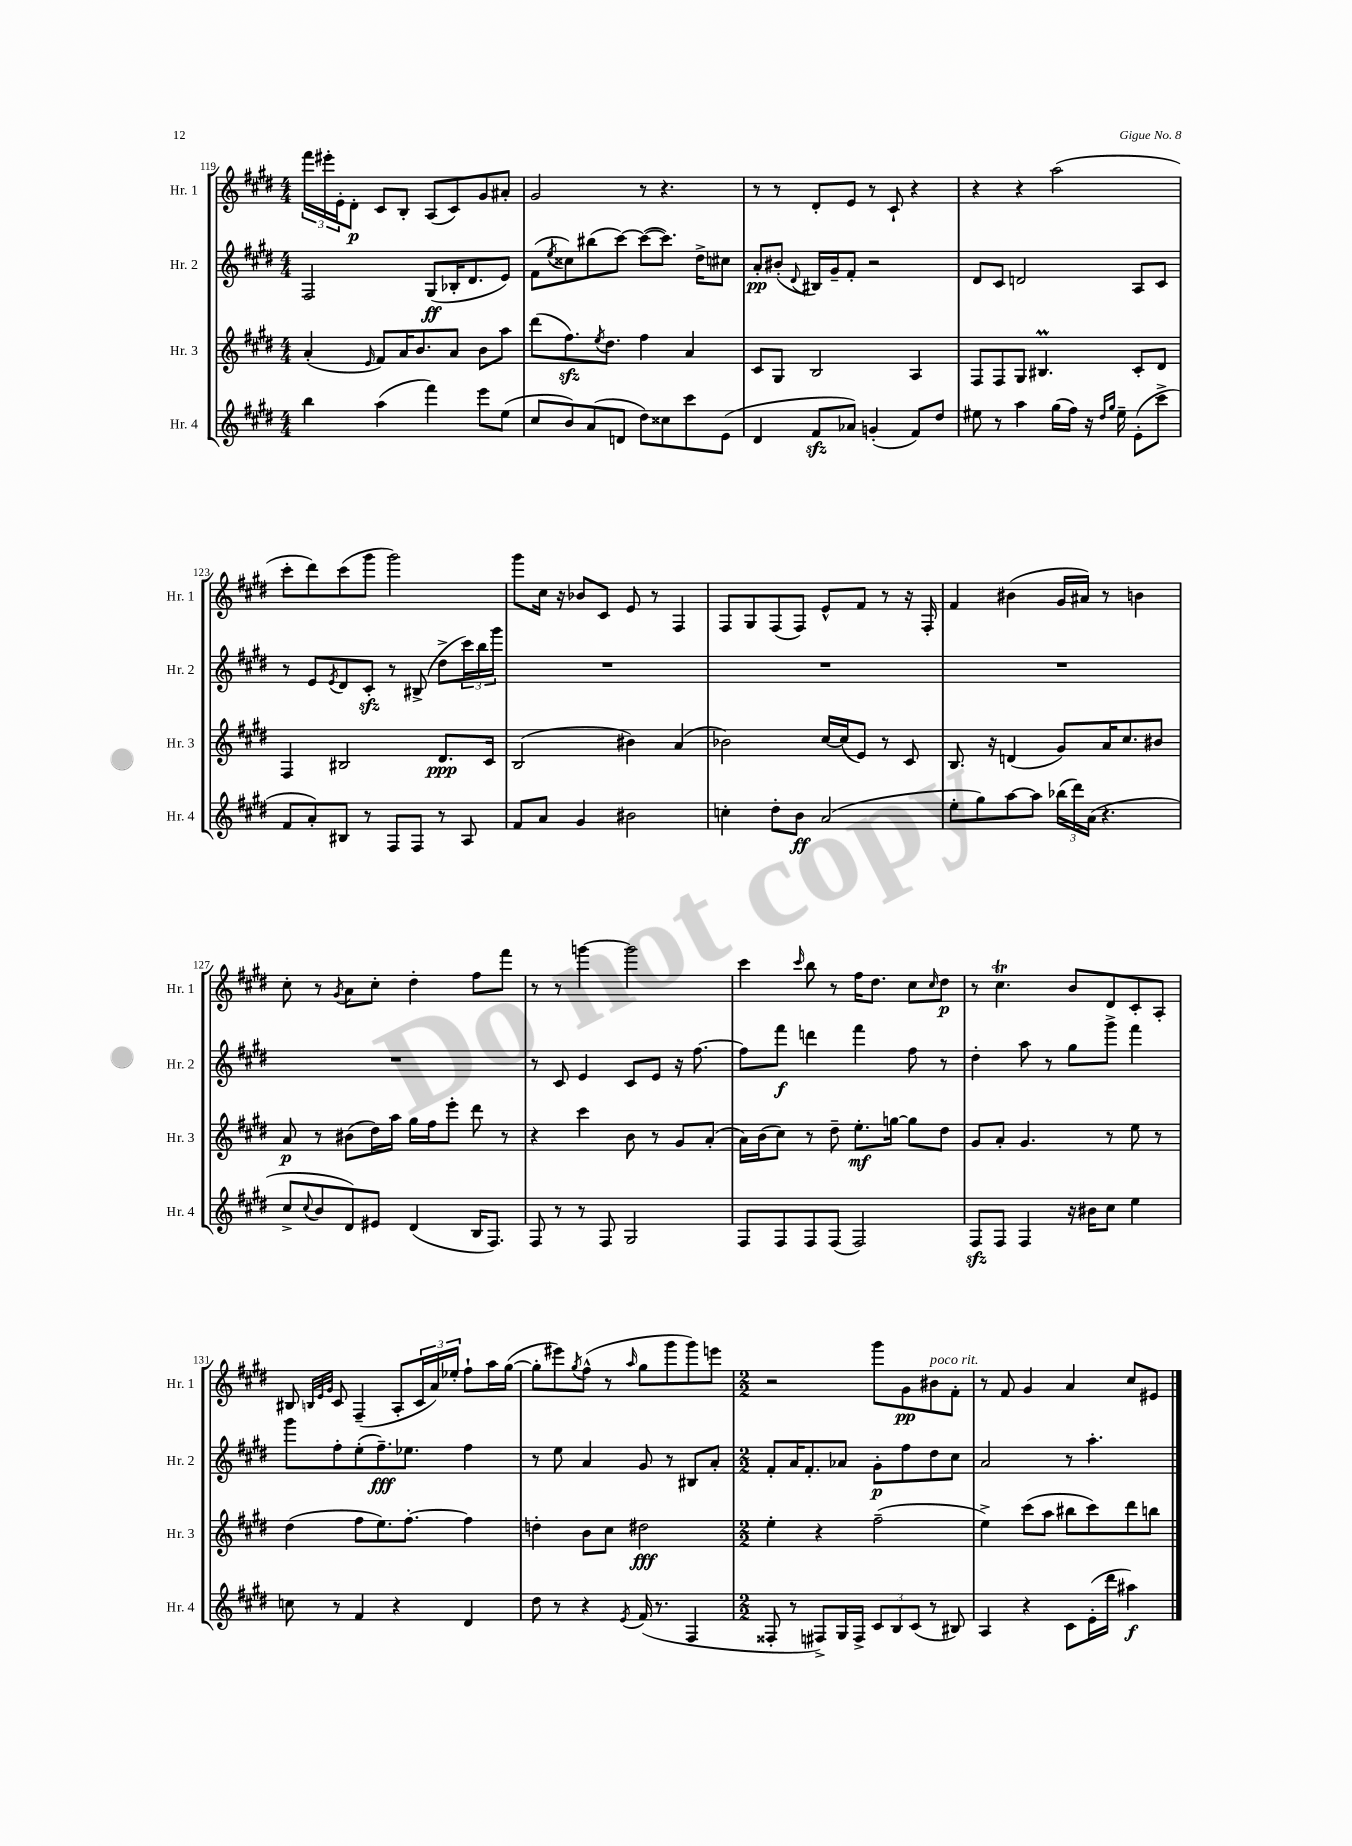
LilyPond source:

<<
\new StaffGroup <<
\new Staff = "s0" \with { instrumentName = "Hr. 1" shortInstrumentName = "Hr. 1" } {
    \clef treble \key e \major \numericTimeSignature \time 4/4
    \tuplet 3/2 { fis'''16 eis'''16-. e'16-. } dis'8-.\p cis'8 b8-. a8( cis'8) gis'8 ais'8-. |
    gis'2 r8 r4. |
    r8 r8 dis'8-. e'8 r8 cis'8-! r4 |
    r4 r4 a''2( |
    cis'''8-. dis'''8) cis'''8( gis'''8 gis'''2) |
    gis'''8 cis''16 r16 bes'8 cis'8 e'8 r8 fis4 |
    fis8 gis8 fis8( fis8) e'8-^ fis'8 r8 r16 fis16-. |
    fis'4 bis'4( gis'16 ais'16) r8 b'4 |
    cis''8-. r8 \acciaccatura { gis'8 } a'8 cis''8-. dis''4-. fis''8 fis'''8 |
    r8 r8 g'''4~ g'''2 |
    cis'''4 \grace { cis'''16 } b''8 r8 fis''16 dis''8. cis''8 \grace { cis''16 } dis''8\p |
    r8 cis''4.\trill b'8 dis'8 cis'8-. a8-. |
    bis8 \grace { b32 e'32 gis'32 } cis'8 fis4--( a8-. \tuplet 3/2 { cis'16 a'16) ees''16-. } fis''8-! a''16 gis''16~( |
    gis''8-. eis'''8) \acciaccatura { gis''8 } fis''8-^( r8 \grace { a''16 } gis''8 gis'''8 gis'''8) e'''8 |
    \numericTimeSignature \time 2/2 r2 gis'''8 gis'8\pp bis'8^\markup { \italic "poco rit." } fis'8-. |
    r8 fis'8 gis'4 a'4 cis''8 eis'8 \bar "|." |
}
\new Staff = "s1" \with { instrumentName = "Hr. 2" shortInstrumentName = "Hr. 2" } {
    \clef treble \key e \major \numericTimeSignature \time 4/4
    fis2 gis8\ff( bes16-. dis'8. e'8) |
    fis'8( \acciaccatura { e''8 } cisis''8) bis''8( cis'''8~) cis'''8~( cis'''8.) dis''16-> cis''8 |
    a'8-.\pp bis'8-.( \appoggiatura { dis'8 } bis16) gis'16-- fis'8-. r2 |
    dis'8 cis'8 d'2 a8 cis'8 |
    r8 e'8 \acciaccatura { e'8 } dis'8 cis'8-.\sfz r8 bis8->( dis''8-> \tuplet 3/2 { cis'''16) b''16 gis'''16 } |
    R1 |
    R1 |
    R1 |
    R1 |
    r8 cis'8 e'4 cis'8 e'8 r16 fis''8.~ |
    fis''8 fis'''8\f d'''4 fis'''4 fis''8 r8 |
    dis''4-. a''8 r8 gis''8 gis'''8-> fis'''4 |
    gis'''8 fis''8-. e''8-.( fis''8.--\fff) ees''8. fis''4 |
    r8 e''8 a'4 gis'8 r8 bis8 a'8-. |
    \numericTimeSignature \time 2/2 fis'8-. a'16 fis'8.-. aes'8 gis'8-.\p fis''8 dis''8 cis''8 |
    a'2 r8 a''4.-. \bar "|." |
}
\new Staff = "s2" \with { instrumentName = "Hr. 3" shortInstrumentName = "Hr. 3" } {
    \clef treble \key e \major \numericTimeSignature \time 4/4
    a'4-.( \grace { e'16 } fis'8) a'16 b'8. a'8 b'8 a''8 |
    dis'''8( fis''8.\sfz) \acciaccatura { e''8 } dis''8. fis''4 a'4 |
    cis'8 gis8 b2 a4 |
    fis8 fis8 gis8 bis4.\prall cis'8-. dis'8 |
    fis4 bis2 dis'8.\ppp cis'16 |
    b2( bis'4) a'4( |
    bes'2) cis''16~ cis''16( e'8) r8 cis'8 |
    b8. r16 d'4( gis'8) a'16 cis''8. bis'8 |
    a'8\p r8 bis'8( dis''16) a''16 gis''16 fis''16 e'''8-. dis'''8 r8 |
    r4 cis'''4 b'8 r8 gis'8 a'8-.( |
    a'16) b'16( cis''8) r8 dis''8-- e''8.-.\mf g''16~ g''8 dis''8 |
    gis'8 a'8-. gis'4. r8 e''8 r8 |
    dis''4( fis''8 e''8.) fis''8.~-. fis''4 |
    d''4-. b'8 cis''8 dis''2\fff |
    \numericTimeSignature \time 2/2 e''4-. r4 fis''2--( |
    e''4->) cis'''8( a''8 bis''8 cis'''8) dis'''8 b''8 \bar "|." |
}
\new Staff = "s3" \with { instrumentName = "Hr. 4" shortInstrumentName = "Hr. 4" } {
    \clef treble \key e \major \numericTimeSignature \time 4/4
    b''4 a''4( fis'''4) e'''8 e''8( |
    cis''8 b'8) a'8( d'8 dis''8) cisis''8 cis'''8 e'8( |
    dis'4 fis'8\sfz aes'8) g'4-.( fis'8) dis''8 |
    eis''8 r8 a''4 gis''16( fis''16) r16 \grace { dis''16 gis''16 } eis''16-- e'8-.( cis'''8-> |
    fis'8 a'8-.) bis8 r8 fis8 fis8 r8 a8 |
    fis'8 a'8 gis'4 bis'2 |
    c''4-. dis''8-. b'8\ff a'2( |
    e''8-. gis''8) a''8~ a''8 \tuplet 3/2 { bes''16( dis'''16) a'16( } r4. |
    cis''8-> \appoggiatura { cis''8 } b'8 dis'8) eis'8 dis'4( b16 fis8.) |
    fis8 r8 r8 fis8 gis2 |
    fis8 fis8 fis8 fis8( fis2) |
    fis8\sfz fis8 fis4 r16 bis'16 cis''8 e''4 |
    c''8 r8 fis'4 r4 dis'4 |
    dis''8 r8 r4 \acciaccatura { e'8 } fis'16( r8. fis4 |
    \numericTimeSignature \time 2/2 fisis8-. r8 fis8->) gis16 fis16-> \tuplet 3/2 { cis'8 b8 cis'8( } r8 bis8) |
    a4 r4 cis'8 e'16-.( dis'''16 ais''4\f) \bar "|." |
}
>>
>>
\layout { \context { \Score currentBarNumber = #119 } }
